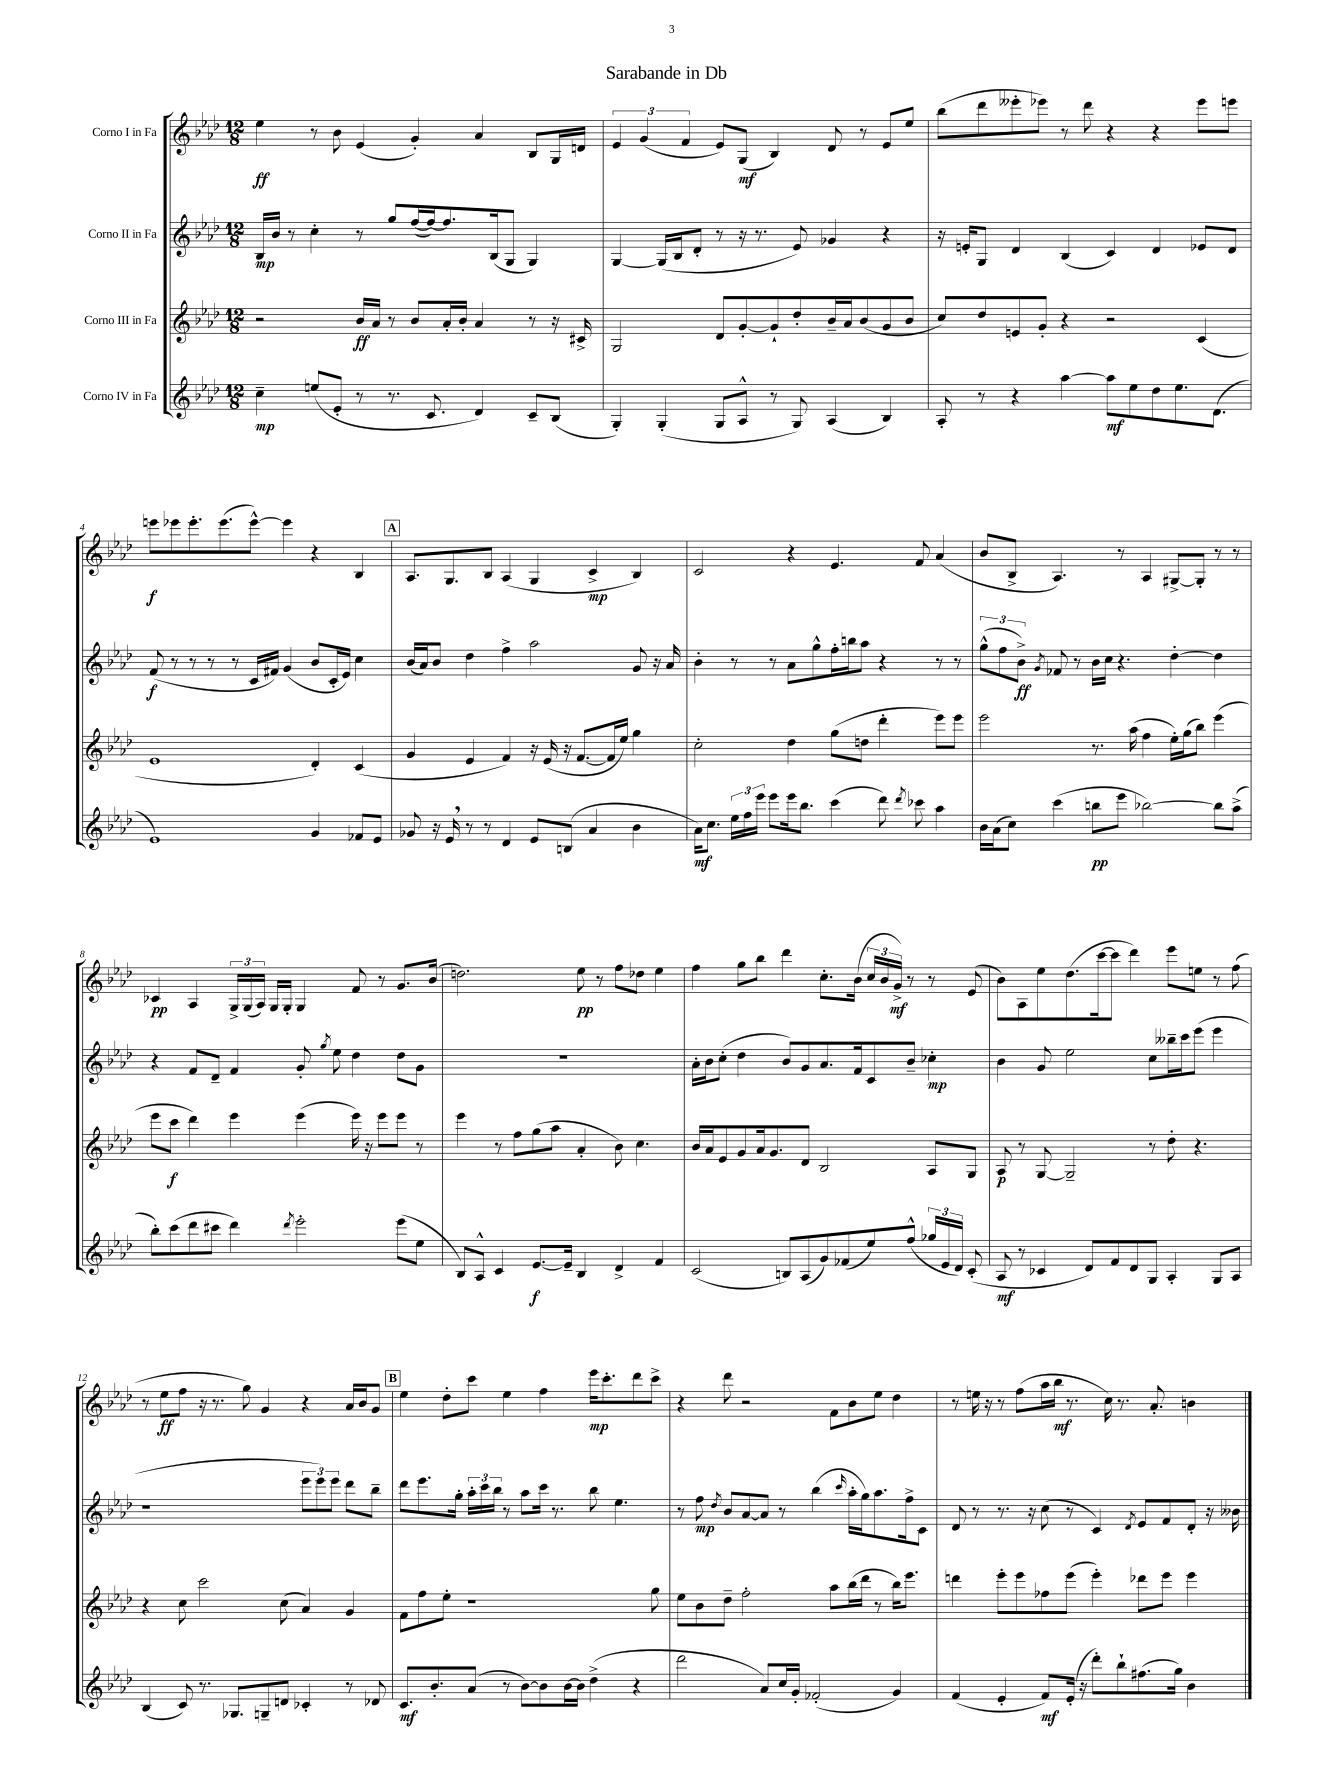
\header { title = "Sarabande in Db" }
<<
\new StaffGroup <<
\new Staff = "s0" \with { instrumentName = "Corno I in Fa" } {
    \clef treble \key aes \major \numericTimeSignature \time 12/8
    \autoBeamOff ees''4\ff r8 bes'8 ees'4( g'4-.) aes'4 bes8[ g16 d'16] |
    \tuplet 3/2 { ees'4 g'4( f'4 } ees'8[) g8]\mf( bes4) des'8 r8 ees'8[ ees''8] |
    bes''8[( des'''8 eeses'''8-. ees'''8]) r8 des'''8 r4 r4 ees'''8[ e'''8] |
    e'''8[\f ees'''8 ees'''8.-. ees'''8.( ees'''8]~-^) ees'''4 r4 bes4 |
    \mark \markup { \box "A" } aes8.[ g8. bes8] aes4( g4 c'4->\mp bes4) |
    c'2 r4 ees'4. f'8 aes'4( |
    bes'8[ bes8]-> aes4.) r8 aes4 gis8[~-> gis8]-. r8 r8 |
    ces'4\pp aes4 \tuplet 3/2 { g16[-> g16( aes16]) } g16[ g16]-. g4 f'8 r8 g'8.[ bes'16]( |
    d''2.) ees''8\pp r8 f''8[ des''8] ees''4 |
    f''4 g''8[ bes''8] des'''4 c''8.[-. bes'16]( \tuplet 3/2 { c''16[ bes'16 g'16]->\mf) } r8 r8 ees'8( |
    bes'8[) aes8 ees''8 des''8.( c'''16~ c'''8] des'''4) ees'''8[ e''8] r8 f''8( |
    r8 ees''8[\ff f''8] r16 r8. g''8) g'4 r4 aes'16[ bes'16 g'8] |
    \mark \markup { \box "B" } ees''4 des''8[-. c'''8] ees''4 f''4 ees'''16[\mp c'''8.-. des'''8 c'''8]-> |
    r4 des'''8 r2 f'8[ bes'8 ees''8] des''4 |
    r8 e''16 r16 r8 f''8[( aes''16 bes''16]\mf r8. c''16) r8. aes'8.-. b'4 \bar "|." |
}
\new Staff = "s1" \with { instrumentName = "Corno II in Fa" } {
    \clef treble \key aes \major \numericTimeSignature \time 12/8
    \autoBeamOff bes16[\mp bes'16] r8 c''4-. r8 g''8[ f''16~( f''16~) f''8. bes16( g8] g4) |
    g4~ g16[( bes16 des'8]-. r8 r16 r8. ees'8) ges'4 r4 |
    r16 e'16[-. g8] des'4 bes4( c'4) des'4 ees'8[ des'8] |
    f'8\f( r8 r8 r8 r8 c'16[ fis'16]) g'4( bes'8[ c'16-. ees'16]) c''4 |
    \mark \markup { \box "A" } bes'16[( aes'16) bes'8] des''4 f''4-> aes''2 g'8 r16 aes'16 |
    bes'4-. r8 r8 aes'8[ g''8-^ f''16-. b''16 aes''8] r4 r8 r8 |
    \tuplet 3/2 { g''8[-^( f''8 bes'8]->\ff) } \acciaccatura { g'8 } fes'8 r8 bes'16[ c''16] r4. des''4~-. des''4 |
    r4 f'8[ des'8]-- f'4 g'8-. \acciaccatura { g''8 } ees''8 des''4 des''8[ g'8] |
    R1. |
    aes'16[-. bes'16 c''8]-.( des''4 bes'8[) g'8 aes'8. f'16 c'8 bes'8]-- ces''4-.\mp |
    bes'4 g'8 ees''2 c''8[ beses''16-- c'''16 ees'''8]( ees'''4 |
    r1 \tuplet 3/2 { ees'''8[ ees'''8) ees'''8] } des'''8[ bes''8]-- |
    \mark \markup { \box "B" } des'''8[ ees'''8. g''16]-. \tuplet 3/2 { aes''16[-. c'''16 bes''16] } r8 aes''8[ c'''16] r8. bes''8 ees''4. |
    r8 f''8\mp \acciaccatura { des''8 } bes'8[ aes'8~ aes'8] r8 bes''4( \grace { c'''16 } aes''16[-. g''16) aes''8. f''16-> c'8] |
    des'8 r8 r8. r16 c''8( r8 c'4) \acciaccatura { des'8 } ees'8[ f'8 des'8]-. r16 beses'16 \bar "|." |
}
\new Staff = "s2" \with { instrumentName = "Corno III in Fa" } {
    \clef treble \key aes \major \numericTimeSignature \time 12/8
    \autoBeamOff r2 bes'16[\ff aes'16] r8 bes'8[ aes'16-. bes'16]-. aes'4 r8 r16 cis'16-> |
    g2 des'8[ g'8~-. g'8-! des''8-. bes'16-- aes'16 bes'8( g'8 bes'8] |
    c''8[) des''8 e'8 g'8]-. r4 r2 c'4( |
    ees'1 des'4-.) c'4( |
    \mark \markup { \box "A" } g'4 ees'4 f'4) r16 ees'16( r16 f'8.[~ f'16 ees''16]) g''4 |
    c''2-. des''4 g''8[( d''8] des'''4-. ees'''8[) ees'''8] |
    ees'''2 r8. aes''16( f''4 ees''16[-.) g''16( bes''8]) ees'''4( |
    ees'''8[ c'''8]\f des'''4) ees'''4 ees'''4( ees'''16) r16 ees'''8[ ees'''8] r8 |
    ees'''4 r8 f''8[ g''8( aes''8] aes'4-. bes'8) c''4. |
    bes'16[ aes'16 ees'8 g'8 aes'16 g'8. des'8] bes2 aes8[ g8] |
    aes8\p r8 g8~ g2-- r8 des''8-. r4. |
    r4 c''8 c'''2 c''8( aes'4) g'4 |
    \mark \markup { \box "B" } f'8[ f''8 ees''8]-. r1 g''8 |
    ees''8[ bes'8 des''8]-- f''2-. aes''8[ bes''16( des'''16] r8 bes''16[) ees'''8.] |
    d'''4 ees'''8[-. ees'''8 fes''8 ees'''8]( ees'''4-.) des'''8[ ees'''8] ees'''4 \bar "|." |
}
\new Staff = "s3" \with { instrumentName = "Corno IV in Fa" } {
    \clef treble \key aes \major \numericTimeSignature \time 12/8
    \autoBeamOff c''4--\mp e''8[( ees'8]-. r8 r8. c'8. des'4) c'8[-- bes8]( |
    g4-.) g4-.( g8[ aes8]-^ r8 g8) aes4( bes4) |
    aes8-. r8 r4 aes''4~ aes''8[\mf ees''8 des''8 ees''8. des'8.]( |
    ees'1) g'4 fes'8[ ees'8] |
    \mark \markup { \box "A" } ges'8 r16 ees'16 \breathe r8 r8 des'4 ees'8[ b8]( aes'4 bes'4 |
    aes'16[\mf) c''8.] \tuplet 3/2 { ees''16[ f''16 ees'''16] } ees'''8[ ees'''16 bes''8.] c'''4( des'''8) \acciaccatura { des'''8 } ces'''8 aes''4 |
    bes'16[ aes'16( c''8]) c'''4( b''8[\pp ees'''8] bes''2~) bes''8[ aes''8]->( |
    bes''8[-.) c'''8( des'''8 cis'''8] des'''4) \acciaccatura { des'''8 } ees'''2-. ees'''8[( ees''8] |
    bes8[) aes8]-^ c'4 ees'8.[~\f ees'16]-- bes4 des'4-> f'4 |
    c'2( b8[) aes8( g'8) fes'8( ees''8) f''8]-^( \tuplet 3/2 { ges''16[ ees'16 des'16]) } c'8-.( |
    aes8\mf r8 ces'4 des'8[) f'8 des'8 g8] aes4-. g8[ aes8] |
    bes4( c'8) r8. ges8.[ g8-- d'8] ces'4-. r8 des'8 |
    \mark \markup { \box "B" } c'8.[\mf bes'8.-. aes'8]( r8 bes'8[~) bes'8 bes'16~ bes'16] des''4->( r4 |
    des'''2 aes'8[) c''16 g'16]-. fes'2-.( g'4) |
    f'4( ees'4-. f'8[\mf) ees'16]-.( r16 des'''8[-.) bes''8-! fis''8.( g''16]) bes'4 \bar "|." |
}
>>
>>
